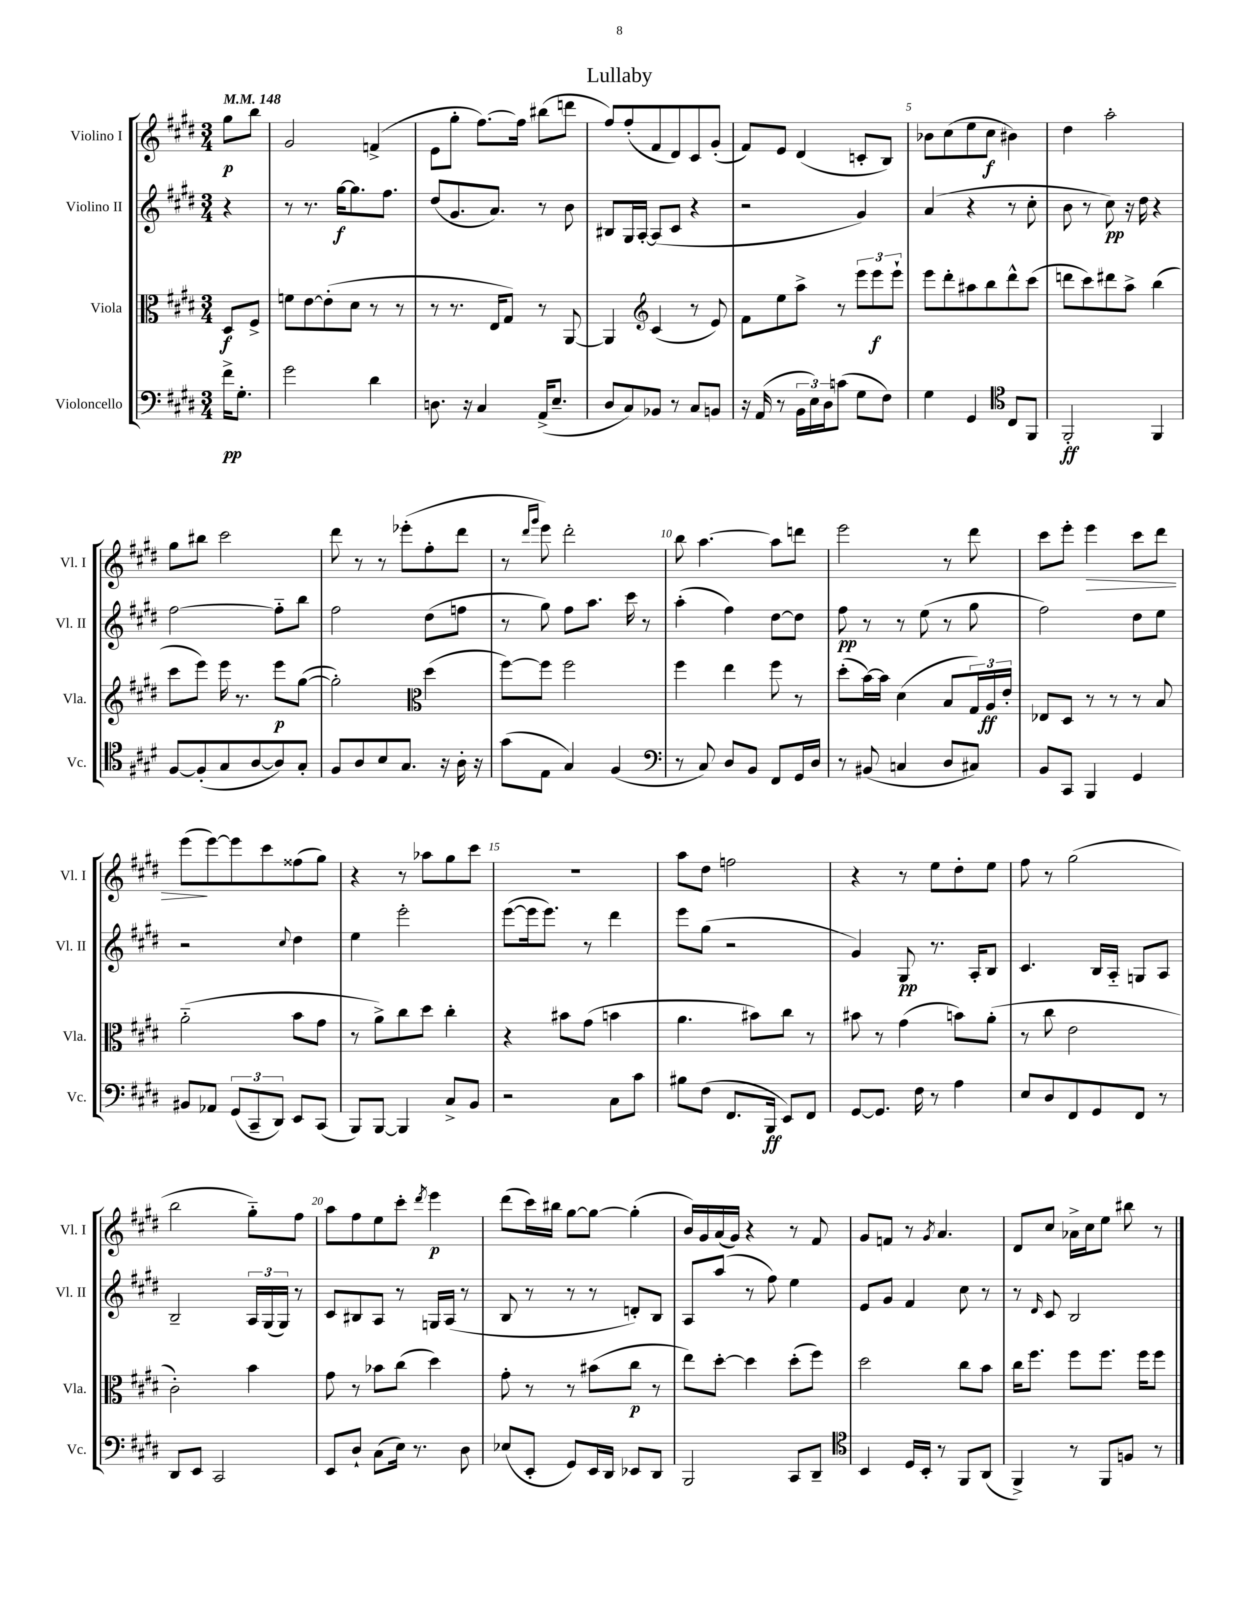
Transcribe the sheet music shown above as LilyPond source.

\header { title = "Lullaby" }
<<
\new StaffGroup <<
\new Staff = "s0" \with { instrumentName = "Violino I" shortInstrumentName = "Vl. I" } {
    \clef treble \key e \major \numericTimeSignature \time 3/4 \partial 4 \tempo 4 = 148
    gis''8\p b''8 |
    gis'2 f'4->( |
    e'8 gis''8-. fis''8.~) fis''16 bis''8( d'''8 |
    fis''8) fis''8-.( fis'8 dis'8) cis'8 gis'8-.( |
    fis'8) e'8 dis'4( c'8-. b8) |
    bes'8 cis''8( e''8 cis''8\f bis'4) |
    dis''4 a''2-. |
    gis''8 bis''8 cis'''2 |
    dis'''8 r8 r8 ees'''8-.( fis''8-. dis'''8 |
    r8 \grace { dis'''16 gis'''16 } e'''8) dis'''2-. |
    b''8 a''4.~ a''8 d'''8 |
    e'''2 r8 dis'''8 |
    cis'''8 e'''8-. e'''4\> cis'''8 dis'''8 |
    e'''8\!( e'''8~) e'''8 cis'''8 fisis''8( gis''8) |
    r4 r8 aes''8 gis''8 cis'''8 |
    R2. |
    a''8 dis''8 f''2 |
    r4 r8 e''8 dis''8-. e''8 |
    fis''8 r8 gis''2( |
    b''2 gis''8-_) fis''8 |
    a''8 fis''8 e''8 cis'''8-. \acciaccatura { dis'''8 } e'''4\p |
    dis'''8( cis'''16) bis''16 gis''8~ gis''8~ gis''4-.( |
    b'16) gis'16 a'16( gis'16) r4 r8 fis'8 |
    gis'8 f'8 r8 \acciaccatura { gis'8 } a'4. |
    dis'8 cis''8 aes'16-> cis''16 e''8 bis''8 r8 \bar "|." |
}
\new Staff = "s1" \with { instrumentName = "Violino II" shortInstrumentName = "Vl. II" } {
    \clef treble \key e \major \numericTimeSignature \time 3/4 \partial 4
    r4 |
    r8 r8. gis''16~\f gis''8. fis''8. |
    dis''8( gis'8. a'8.) r8 b'8 |
    bis8 gis16 a16~-. a8( cis'8 r4 |
    r2 gis'4) |
    a'4( r4 r8 cis''8-. |
    b'8 r8 cis''8\pp) r16 dis''16 r4 |
    fis''2~ fis''8-_ b''8 |
    fis''2 dis''8( f''8 |
    r8 gis''8) fis''8 a''8. cis'''16 r8 |
    a''4-.( fis''4) dis''8~ dis''8 |
    fis''8\pp r8 r8 e''8( r8 gis''8 |
    fis''2) dis''8 e''8 |
    r2 \appoggiatura { cis''8 } dis''4 |
    e''4 e'''2-. |
    e'''8~( e'''16 e'''8.) r8 dis'''4 |
    e'''8 gis''8( r2 |
    gis'4) gis8\pp r8. a16-. b8 |
    cis'4. b16 a16-_ g8 a8 |
    b2-- \tuplet 3/2 { a16 gis16( gis16) } r8 |
    cis'8 bis8 a8 r8 g16 a16( r8 |
    b8 r8 r8 r8 d'8-.) b8 |
    a8 a''8( r8 fis''8) e''4 |
    e'8 gis'8 fis'4 cis''8 r8 |
    r8 \grace { dis'16 } cis'8 b2 \bar "|." |
}
\new Staff = "s2" \with { instrumentName = "Viola" shortInstrumentName = "Vla." } {
    \clef alto \key e \major \numericTimeSignature \time 3/4 \partial 4
    dis8\f fis8-> |
    f'8 e'8~ e'8-.( dis'8 r8 r8 |
    r8 r8. e16 gis8) r8 a,8~ |
    a,4 \clef treble cis'4( r8 e'8) |
    fis'8 e''8 a''8-> r8 \tuplet 3/2 { e'''8 e'''8\f e'''8-! } |
    e'''8 dis'''8-. ais''8 b''8 dis'''8-^ cis'''8( |
    d'''8 cis'''8) dis'''8 a''8-> b''4( |
    cis'''8 e'''8) e'''16 r8. e'''8\p gis''8~( |
    gis''2-.) \clef alto dis''4( |
    fis''8~) fis''8 fis''2 |
    fis''4 e''4 fis''8 r8 |
    dis''8-.( b'16~) b'16 dis'4( b8 \tuplet 3/2 { gis16) a16\ff e'16-. } |
    ees8 dis8 r8 r8 r8 b8 |
    a'2-_( b'8 gis'8 |
    r8 a'8->) cis''8 dis''8 cis''4-. |
    r4 bis'8 gis'8( b'4 |
    a'4. bis'8) cis''8 r8 |
    bis'8 r8 gis'4( b'8) a'8-.( |
    r8 cis''8 e'2 |
    cis'2-.) b'4 |
    gis'8 r8 bes'8 cis''8( dis''4) |
    gis'8-. r8 r8 bis'8( cis''8\p r8 |
    e''8) dis''8~-. dis''4 dis''8-.( fis''8) |
    dis''2 cis''8 b'8 |
    cis''16 fis''8. fis''8 fis''8. fis''16 fis''8 \bar "|." |
}
\new Staff = "s3" \with { instrumentName = "Violoncello" shortInstrumentName = "Vc." } {
    \clef bass \key e \major \numericTimeSignature \time 3/4 \partial 4
    fis'16->\pp gis8.-. |
    gis'2 dis'4 |
    d8. r16 cis4 a,16->( e8.-- |
    dis8 cis8) bes,8 r8 cis8 b,8 |
    r16 a,16( r8 \tuplet 3/2 { b,16 e16) dis16 } c'8( gis8 fis8) |
    gis4 gis,4 \clef tenor cis8 fis,8 |
    fis,2-.\ff fis,4 |
    fis8~ fis8-.( gis8 a8~ a8) gis8-. |
    fis8 a8 b8 gis8. r16 a16-. r16 |
    gis'8( e8 gis4) fis4( |
    \clef bass r8 cis8) dis8 b,8 fis,8 gis,16 dis16 |
    r8 bis,8( c4 dis8 cis8) |
    b,8 cis,8 b,,4 gis,4 |
    bis,8 aes,8 \tuplet 3/2 { gis,8( cis,8-- dis,8) } e,8 cis,8( |
    b,,8) b,,8~ b,,4 cis8-> b,8 |
    r2 cis8 cis'8 |
    bis8 fis8( fis,8. b,,16\ff e,8) fis,8 |
    gis,8~ gis,8. fis16 r8 a4 |
    e8 dis8 fis,8 gis,8 fis,8 r8 |
    dis,8 e,8 cis,2 |
    e,8 dis8-! cis8( e16) r8. dis8 |
    ees8( e,8-. gis,8) e,16 dis,16 ees,8 dis,8 |
    b,,2 cis,8 dis,8-- |
    \clef tenor b,4 dis16 b,16-. r8 fis,8 a,8( |
    fis,4->) r8 fis,8 f8 r8 \bar "|." |
}
>>
>>
\layout { \context { \Score \override BarNumber.break-visibility = ##(#f #t #t) barNumberVisibility = #(every-nth-bar-number-visible 5) } }
